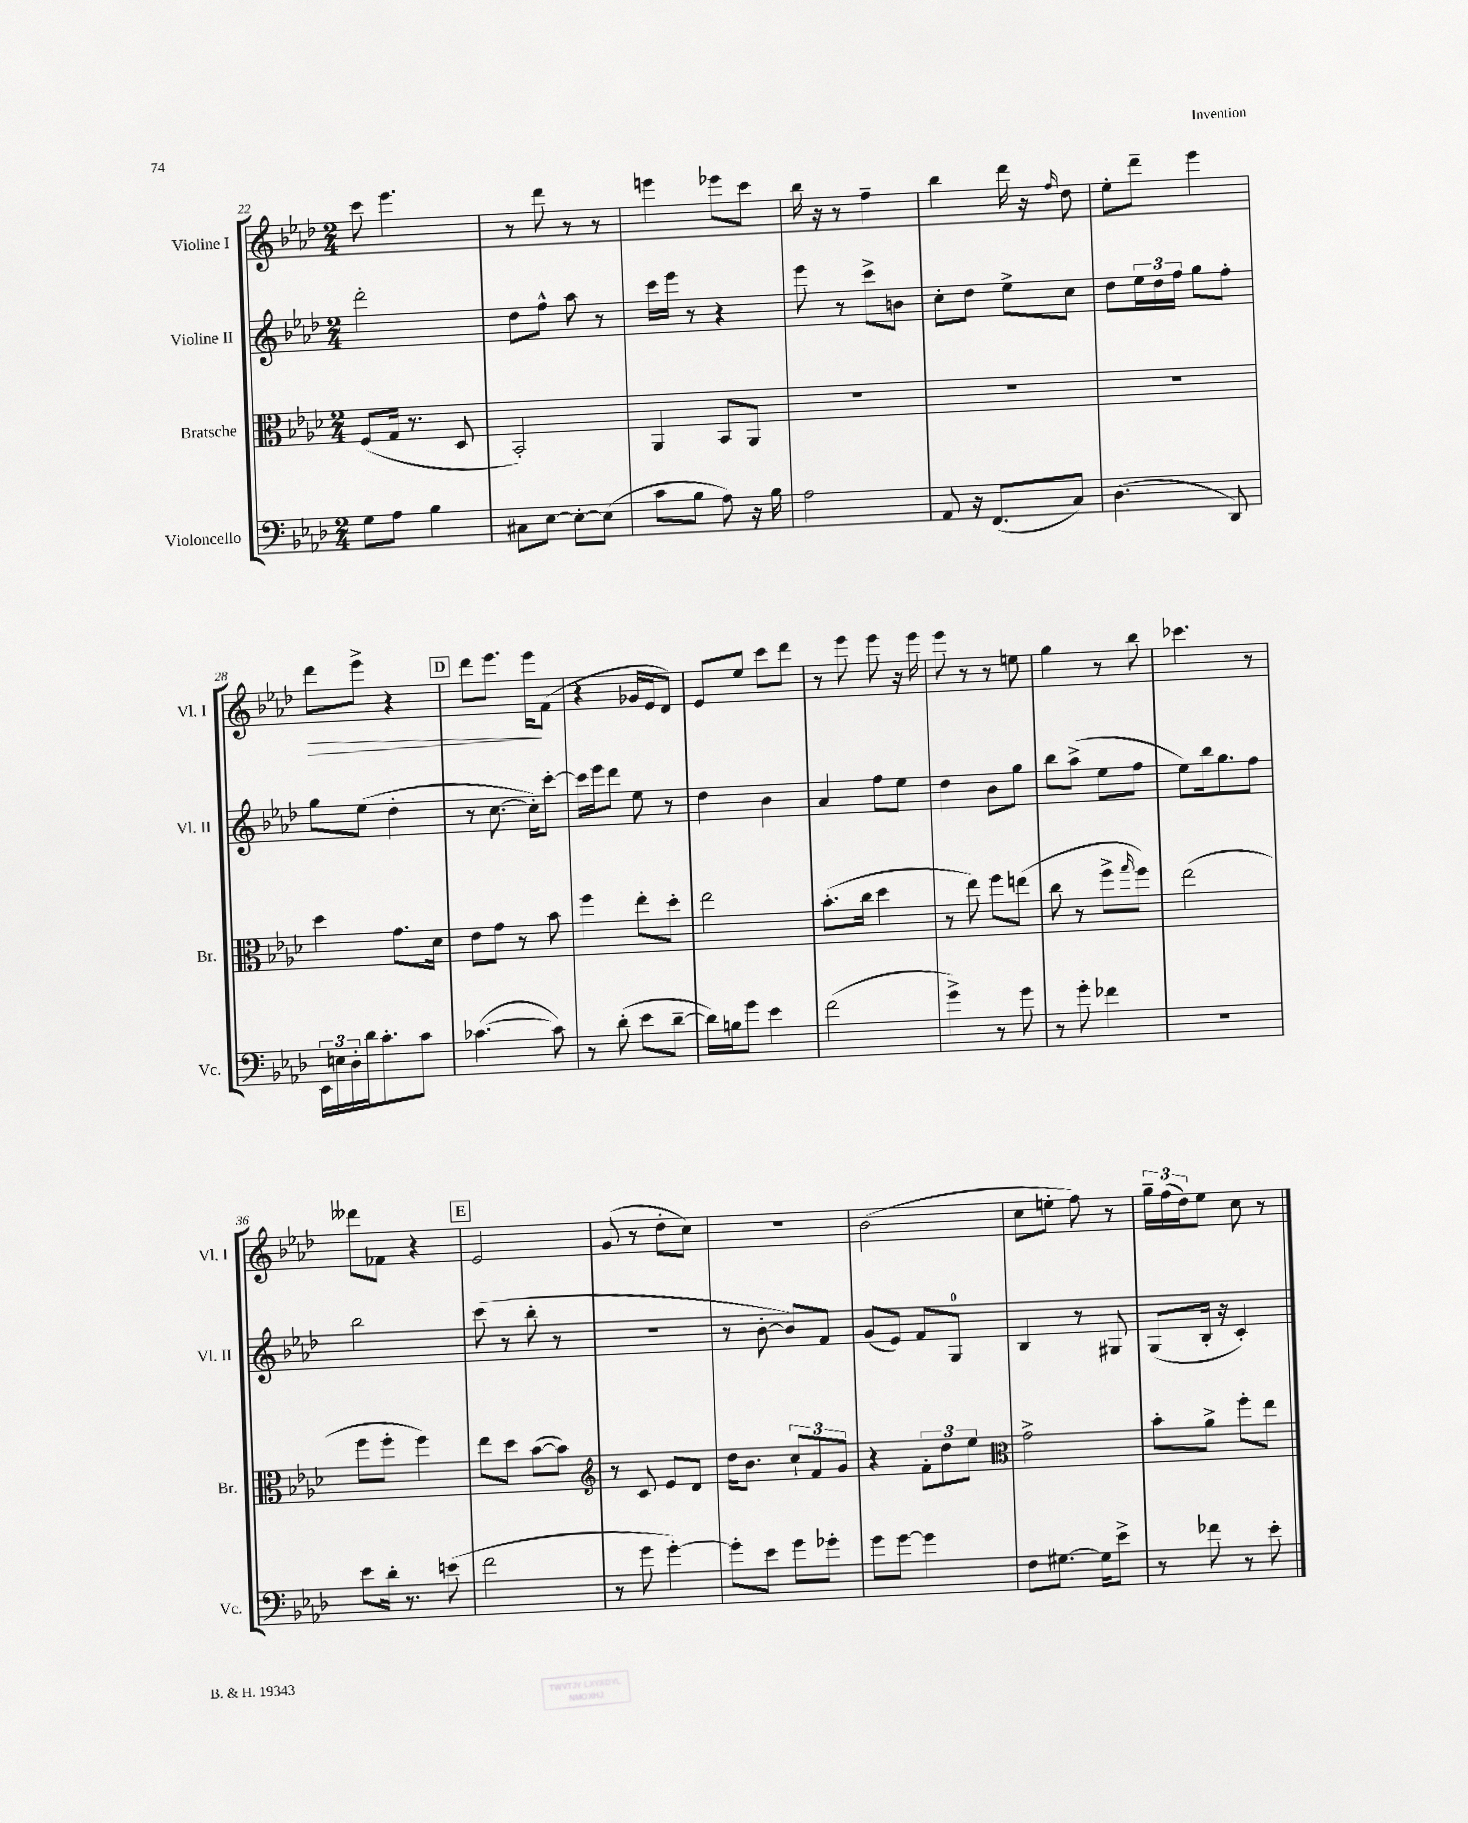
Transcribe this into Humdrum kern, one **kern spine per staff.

**kern	**kern	**kern	**kern
*staff4	*staff3	*staff2	*staff1
*clefF4	*clefC3	*clefG2	*clefG2
*k[b-e-a-d-]	*k[b-e-a-d-]	*k[b-e-a-d-]	*k[b-e-a-d-]
*M2/4	*M2/4	*M2/4	*M2/4
8G\L	(8F/L	2ddd-'\	8ccc\
8A-\J	16G/Jk	.	4.eee-\
.	8.r	.	.
4B-\	.	.	.
.	8D-/	.	.
=	=	=	=
8C#\L	2BB-'/)	8dd-\L	8r
[8E-\J	.	8ff^^\J	8ddd-\
8E-'\_L	.	8aa-\	8r
(8E-\]J	.	8r	8r
=	=	=	=
8c\L	4AA-/	16ccc\LL	4eee\
.	.	16eee-\JJ	.
8B-\J	.	8r	.
8A-\)	8BB-/L	4r	8eee-\L
16r	8AA-/J	.	8ccc\J
16B-\	.	.	.
=	=	=	=
2A-\	2r	8eee-\	16bb-\
.	.	.	16r
.	.	8r	8r
.	.	8ccc^\L	4ff~\
.	.	8b\J	.
=	=	=	=
8AA-/	2r	8cc'\L	4bb-\
16r	.	8dd-\J	.
(8.FF/L	.	.	.
.	.	8ee-^\L	16ddd-\
.	.	.	16r
.	.	.	16qqff/
8C/J)	.	8cc\J	8dd-\
=	=	=	=
(4.D-\	2r	8dd-\L	8ee-'\L
.	.	24ee-\L	8ddd-~\J
.	.	24dd-\	.
.	.	24ff\JJ	.
.	.	8gg\L	4eee-\
8DD-/)	.	8ff'\J	.
=	=	=	=
24EE-\LL	4dd-\	8gg\L	8ddd-\L
24E\	.	.	.
24D-'\	.	.	.
16d-\J	.	(8ee-\J	8eee-^\J
8.c'\	.	.	.
.	8.g\L	4dd-'\	4r
8c\J	.	.	.
.	16d-\Jk	.	.
=	=	=	=
([4.c-\	8e-\L	8r	8ddd-\L
.	8g\J	[8.cc\	8.eee-\J
.	8r	.	.
.	.	16cc'\]LK)	16eee-\LK
8c-\])	8b-\	[8ccc'\J	(8f\J
=	=	=	=
8r	4ff\	16ccc\]LL	4r
.	.	16eee-\J	.
(8d-'\	.	8ddd-\J	.
8e-\L	8ee-'\L	8ee-\	16g-/LL
.	.	.	16e-/J
[8d-~\J	8dd-'\J	8r	8d-/J)
=	=	=	=
16d-\]LL)	2ee-\	4dd-\	8e-/L
16B\J	.	.	.
8g\J	.	.	8ee-/J
4e-\	.	4b-\	8ccc\L
.	.	.	8ddd-\J
=	=	=	=
(2f\	(8.b-'\L	4a-/	8r
.	.	.	8eee-\
.	16cc\Jk	.	.
.	4dd-\	8ff\L	8eee-\
.	.	8ee-\J	16r
.	.	.	16eee-\
=	=	=	=
4g^\)	8r	4dd-\	8eee-\
.	8ee-\)	.	8r
8r	8ff\L	8b-\L	8r
8g\	(8ee\J	8gg\J	8ee\
=	=	=	=
8r	8cc\	8bb-\L	4gg\
8g'\	8r	(8aa-^\J	.
4f-\	8ff^\L	8ee-\L	8r
.	16qqgg/	.	.
.	8ff\J)	8ff\J	8bb-\
=	=	=	=
2r	(2ee-\	8ee-\L)	4.ccc-\
.	.	16bb-\k	.
.	.	8.gg\	.
.	.	8ff\J	8r
=	=	=	=
8e-\L	8ff\L	2bb-\	8ddd--\L
16d-'\Jk	8ff'\J	.	8f-\J
8.r	.	.	.
.	4ff\)	.	4r
(8e\	.	.	.
=	=	=	=
2f\	8ee-\L	(8ccc\	2e-/
.	8dd-\J	8r	.
.	([8b-\L	8bb-'\	.
.	8b-\]J)	8r	.
=	=	=	=
*	*clefG2	*	*
8r	8r	2r	(8g/
8g\	8c/	.	8r
[4g'\)	8e-/L	.	8dd-'\L
.	8d-/J	.	8cc\J)
=	=	=	=
8g'\]L	16dd-\LK	8r	2r
.	8.b-\J	.	.
8e-\J	.	[8b-'\	.
8g\L	12cc`/L	8b-/]L)	.
.	12f/	.	.
8g-'\J	.	8f/J	.
.	12g/J	.	.
=	=	=	=
8g\L	4r	(8g/L	(2b-\
[8g\J	.	8e-/J)	.
4g\]	12f'\L	8f/L	.
.	12dd-\	.	.
.	.	8G/J	.
.	12ee-\J	.	.
=	=	=	=
*	*clefC3	*	*
8F\L	2g^\	4B-/	8cc\L
[8.G#\J	.	.	8ee'\J
.	.	8r	8ff\)
16G#\]LK	.	.	.
8e-^\J	.	8G#/	8r
=	=	=	=
8r	8b-'\L	(8G/L	24gg~\LL
.	.	.	(24ff\
.	.	.	24dd-\J)
8f-\	8a-^\J	16B-'/Jk	8ee-\J
.	.	16r	.
8r	8ff'\L	4c'/)	8cc\
8e-'\	8ee-\J	.	8r
==	==	==	==
*-	*-	*-	*-
